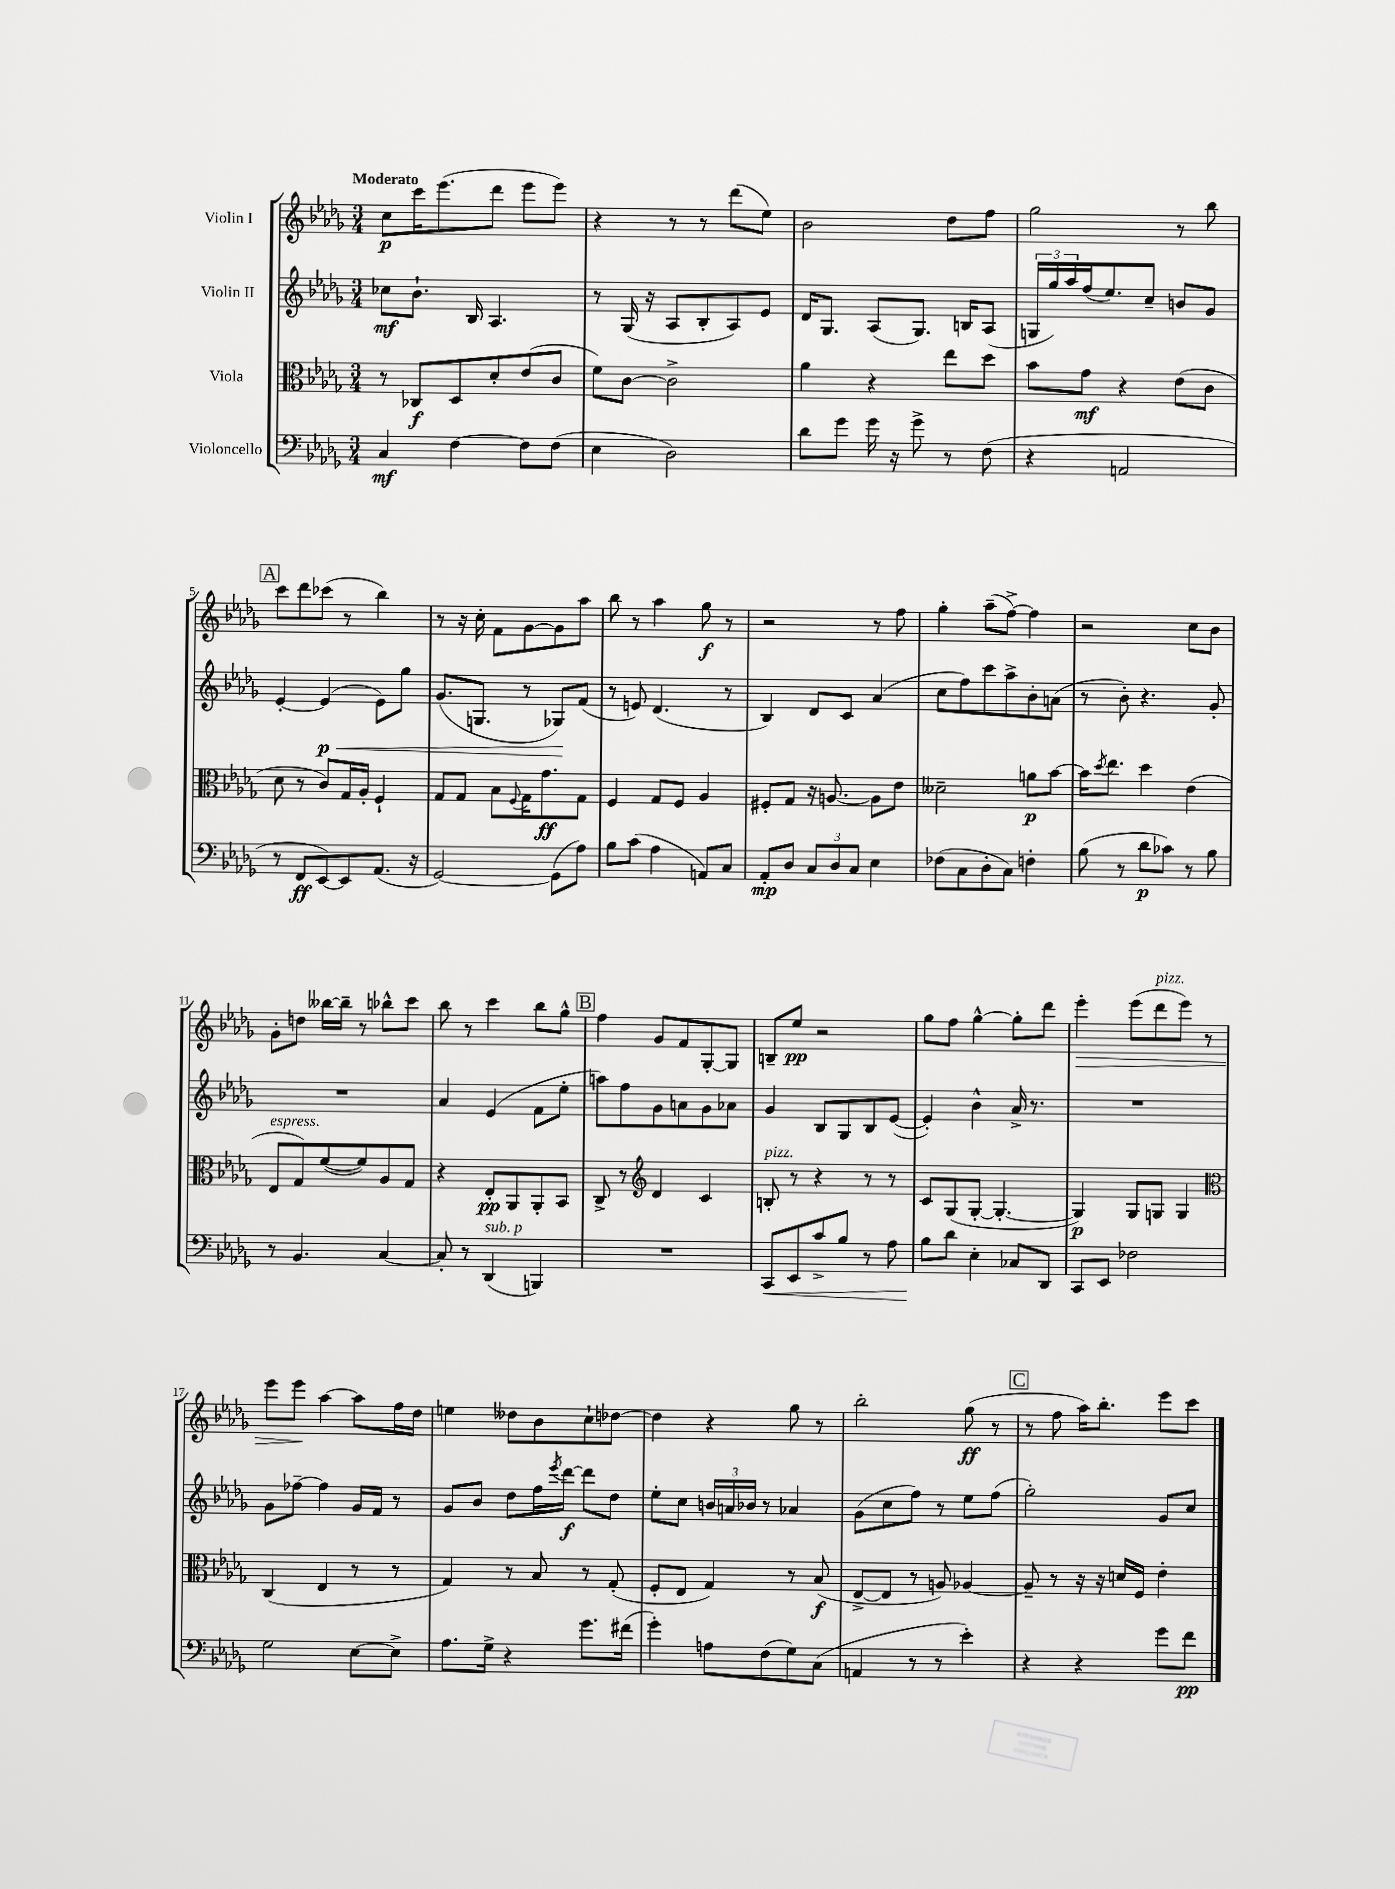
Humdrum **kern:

**kern	**kern	**kern	**kern
*staff4	*staff3	*staff2	*staff1
*clefF4	*clefC3	*clefG2	*clefG2
*k[b-e-a-d-g-]	*k[b-e-a-d-g-]	*k[b-e-a-d-g-]	*k[b-e-a-d-g-]
*M3/4	*M3/4	*M3/4	*M3/4
4C	8r	8cc-	8cc
.	8C-	8.b-`	16ccc
.	.	.	(8.eee-
[4F	8D-	.	.
.	.	16B-	.
.	8d-'	4.A-	8ddd-
8F]	(8e-	.	8eee-
(8F	8c	.	8eee-)
=	=	=	=
4E-	8f)	8r	4r
.	[8c	(16G-	.
.	.	16r	.
2D-)	2c^]	8A-	8r
.	.	8B-'	8r
.	.	8A-)	(8ddd-
.	.	8e-	8ee-)
=	=	=	=
8d-	4a-	16d-	2b-
.	.	8.G-	.
8g-	.	.	.
16g-	4r	(8A-	.
16r	.	.	.
8g-^	.	8.G-)	.
8r	8ee-	.	8dd-
.	.	16B	.
(8F	8dd-	(8A-	8ff
=	=	=	=
4r	8b-	24G	2gg-
.	.	24gg-)	.
.	.	24aa-	.
.	8g-	(16ff	.
.	.	8.ee-)	.
2AA	4r	.	.
.	.	8cc~	.
.	(8e-	8b	8r
.	8c	8g-	8bb-
=	=	=	=
8r	8d-	[4e-'	8ccc
8FF	8r	.	8ddd-
[8EE-)	8c)	(4e-]	(8ccc-
8EE-]	16G-	.	8r
.	16A-'	.	.
(8.AA-	4F`	8e-)	4bb-)
.	.	8gg-	.
16r	.	.	.
=	=	=	=
[2GG-)	8G-	(8.g-	8r
.	8G-	.	16r
.	.	8.G	16cc'
.	8B-	.	8f
.	8qqF	.	.
.	16G-	8r	[8g-
.	8.g-	.	.
(8GG-]	.	8G-)	8g-]
8A-)	8G-	(8f	8aa-
=	=	=	=
8B-	4F	8r	8bb-
(8c	.	8e)	8r
4A-	8G-	(4.d-	4aa-
.	8F	.	.
8AA)	4A-	.	8gg-
8C	.	8r	8r
=	=	=	=
8AA-'	8F#'	4B-)	2r
8D-	8G-	.	.
12C	16r	8d-	.
.	[8.A	.	.
12D-	.	.	.
.	.	8c	.
12C	.	.	.
4E-	8A]	(4a-	8r
.	8e-	.	8ff
=	=	=	=
(8F-	2d--~	8cc	4gg-'
8C	.	8ff)	.
8D-'	.	8ccc	(8aa-~
8C)	.	8aa-^	[8ff^)
4F'	8a	8b-'	4ff]
.	[8b-	(8a	.
=	=	=	=
(8B-	16b-]	8r	2r
.	8qdd-	.	.
.	8.ee-	.	.
8r	.	8b-')	.
8d-	4dd-	4.r	.
8c-)	.	.	.
8r	(4e-	.	8cc
8B-	.	8g-'	8b-
=	=	=	=
8r	8E-	2.r	8g-'
4.BB-	8G-)	.	8dd
.	([8f	.	[16bb--
.	.	.	16bb--~]
.	8f])	.	8r
[4C	8A-	.	8bb-^^
.	8G-	.	8ccc
=	=	=	=
8C']	4r	4a-	8bb-
8r	.	.	8r
(4DD-	8E-'	(4e-	4ccc
.	8AA-	.	.
4BBB)	8AA-'	8f	8bb-
.	8BB-	8ee-'	8gg-^^
=	=	=	=
2.r	8C^	8aa)	4ff
.	8r	8ff	.
*	*clefG2	*	*
.	4d-	8g-	8g-
.	.	8a	8f
.	4c	8g-	[8G-'
.	.	8a-	8G-]
=	=	=	=
8CC	8B'	4g-	8B~
8EE-	8r	.	8ee-
8c^	4r	8B-	2r
8B-	.	8G-	.
8r	8r	8B-	.
8A-	8r	([8e-	.
=	=	=	=
8B-	8c	4e-'])	8gg-
8d-	(8G-	.	8ff
4E-'	[8G-'	4b-^^	[4gg-^^
.	4.G-'_	.	.
8C-	.	16a-^	8gg-']
.	.	8.r	.
8DD-	.	.	8ddd-
=	=	=	=
8CC	4G-])	2.r	4eee-'
8EE-	.	.	.
2F-	8G-	.	(8eee-
.	8G	.	8ddd-
.	4G	.	8eee-)
.	.	.	8r
=	=	=	=
*	*clefC3	*	*
2G-	(4C	8g-	8eee-
.	.	[8ff-~	8eee-
.	4E-	4ff-]	[4aa-
[8E-	8r	16g-	8aa-]
.	.	16f	.
8E-^]	8r	8r	16ff
.	.	.	16dd-
=	=	=	=
8.A-	4G-)	8g-	4ee
.	.	8b-	.
16G-^	.	.	.
4r	8r	8dd-	8dd--
.	8B-	16ff	8b-
.	.	8qeee-	.
.	.	[16ddd-	.
8.g-	8r	8ddd-]	8cc`
.	(8G-'	8dd-	[8dd-
(16f#	.	.	.
=	=	=	=
4g-')	8F'	8ee-'	4dd-]
.	8E-	8cc	.
8A	4G-)	24b	4r
.	.	24a	.
.	.	24b-	.
(8F	.	8r	.
8G-)	8r	4a-	8gg-
(8C	(8B-	.	8r
=	=	=	=
4AA	[8E-^	(8g-	2bb-'
.	8E-]	8cc	.
8r	8r	8ff)	.
8r	8A)	8r	.
4e-')	[4A-	8ee-	(8gg-
.	.	(8ff	8r
=	=	=	=
4r	8A-~]	2gg-')	8r
.	8r	.	8ff
4r	16r	.	16aa-)
.	16r	.	8.bb-'
.	16d	.	.
.	16F	.	.
8g-	4e-'	8g-	8eee-
8f	.	8cc	8ccc
==	==	==	==
*-	*-	*-	*-
